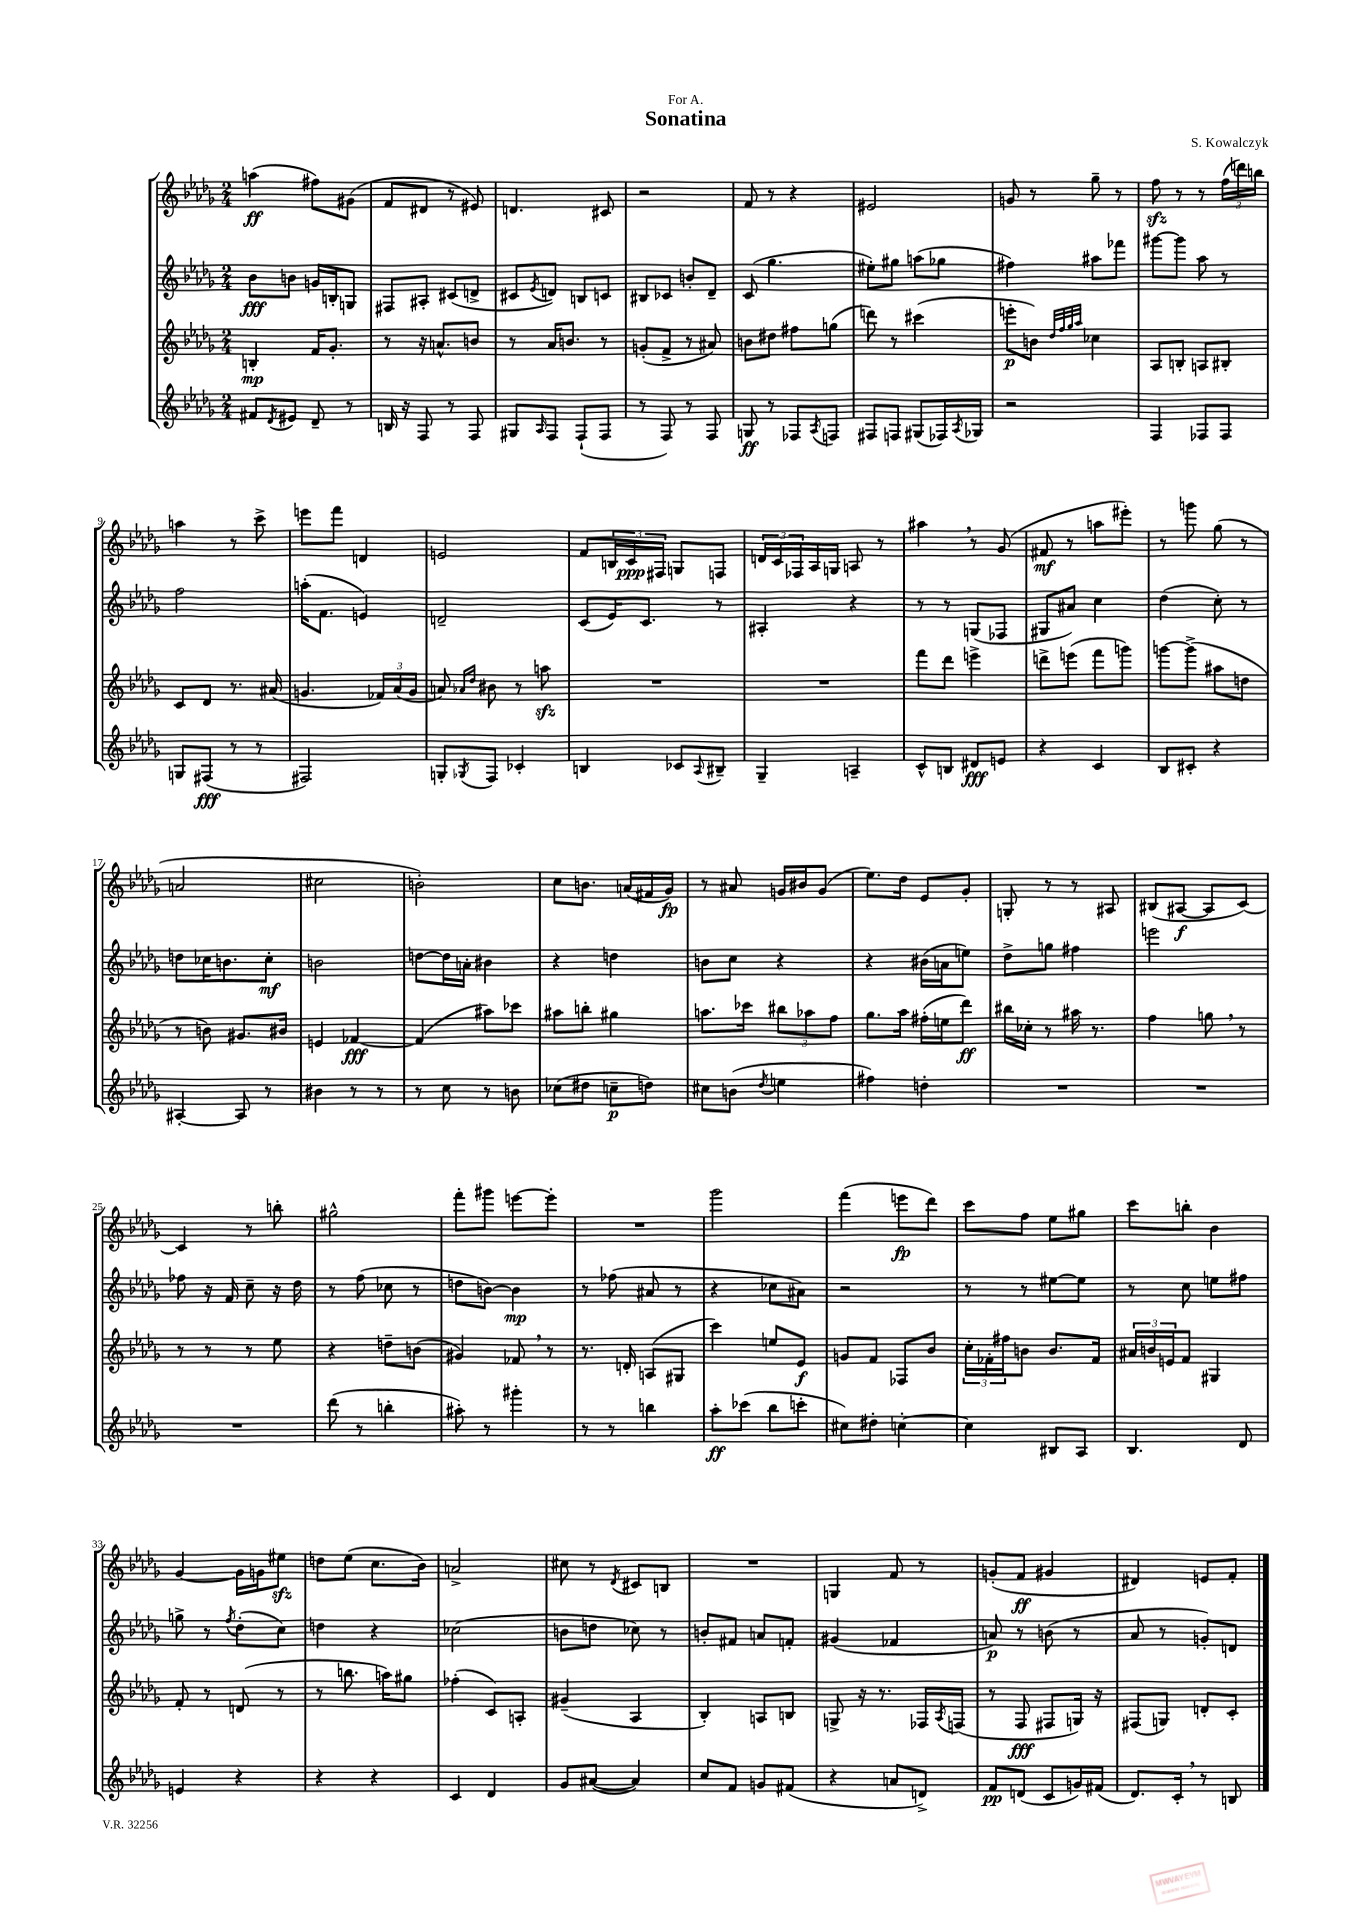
\header { title = "Sonatina" composer = "S. Kowalczyk" dedication = "For A." }
<<
\new StaffGroup <<
\new Staff = "s0" {
    \clef treble \key des \major \numericTimeSignature \time 2/4
    a''4\ff( fis''8) gis'8( |
    f'8 dis'8 r8 eis'8) |
    d'4. cis'8 |
    r2 |
    f'8 r8 r4 |
    eis'2 |
    g'8 r8 ges''8-- r8 |
    f''8\sfz r8 r8 \tuplet 3/2 { f''16( d'''16) b''16 } |
    a''4 r8 c'''8-> |
    e'''8 f'''8 d'4 |
    e'2 |
    f'8 \tuplet 3/2 { b16 c'16\ppp fis16 } g8 f8 |
    \tuplet 3/2 { d'16 c'16 fes16 } aes16 g16 a8 r8 |
    ais''4 \breathe r8 ges'8( |
    fis'8\mf r8 a''8 eis'''8-.) |
    r8 g'''8 ges''8( r8 |
    a'2 |
    cis''2 |
    b'2-.) |
    c''8 b'8. a'16( fis'16 ges'16\fp) |
    r8 ais'8 g'16 bis'16 g'8( |
    ees''8.) des''16 ees'8 ges'8-. |
    g8-. r8 r8 ais8 |
    bis8( ais8~\f ais8 c'8~) |
    c'4 r8 b''8-. |
    gis''2-^ |
    f'''8-. gis'''8 e'''8~ e'''8-. |
    R2 |
    ges'''2 |
    f'''4( e'''8\fp des'''8) |
    c'''8 f''8 ees''8 gis''8 |
    c'''8 b''8-. bes'4 |
    ges'4~ ges'16 g'16 eis''8\sfz |
    d''8 ees''8( c''8. bes'16) |
    a'2-> |
    cis''8 r8 \acciaccatura { des'8 } cis'8 b8 |
    R2 |
    g4 f'8 r8 |
    g'8-.( f'8\ff gis'4 |
    dis'4) e'8 f'8-. \bar "|." |
}
\new Staff = "s1" {
    \clef treble \key des \major \numericTimeSignature \time 2/4
    bes'8\fff b'8 g'16 b16-. g8 |
    fis8 ais8-. cis'8( d'8-> |
    cis'8 \acciaccatura { ees'8 } d'8) b8 c'8 |
    bis8 ces'8 b'8-. des'8-- |
    c'8( ges''4. |
    eis''8-.) gis''8 a''8( ges''8 |
    fis''4) ais''8 fes'''8 |
    gis'''8~ gis'''8 aes''8 r8 |
    f''2 |
    a''16-.( f'8. e'4) |
    d'2-- |
    c'8( ees'16) c'8. r8 |
    ais4-. r4 |
    r8 r8 g8( fes8 |
    gis8 ais'8) c''4 |
    des''4( c''8-.) r8 |
    d''8 ces''16 b'8. ces''8-.\mf |
    b'2 |
    d''8~ d''16 a'16-. bis'4 |
    r4 d''4 |
    b'8 c''8 r4 |
    r4 bis'16( a'16 e''8) |
    des''8-> g''8 fis''4 |
    e'''2 |
    fes''8 r16 f'16 c''8-- r16 des''16 |
    r8 f''8( ces''8 r8 |
    d''8 b'8~) b'4\mp |
    r8 fes''8( ais'8 r8 |
    r4 ces''8 ais'8) |
    r2 |
    r8 r8 eis''8~ eis''8 |
    r8 c''8 e''8 fis''8 |
    g''8-> r8 \acciaccatura { f''8 } des''8-.( c''8) |
    d''4 r4 |
    ces''2( |
    b'8 d''8 ces''8) r8 |
    b'8-. fis'8 a'8 f'8-. |
    gis'4( fes'4 |
    a'8\p) r8 b'8( r8 |
    aes'8 r8 g'8-.) d'8 \bar "|." |
}
\new Staff = "s2" {
    \clef treble \key des \major \numericTimeSignature \time 2/4
    b4-.\mp f'16 ges'8.-. |
    r8 r16 a'8.-^ b'8 |
    r8 aes'16 b'8. r8 |
    g'8-.( f'8-> r8 ais'8) |
    b'8 dis''8 fis''8 g''8( |
    d'''8) r8 cis'''4( |
    e'''8-.\p b'8) \grace { des''32 f''32 ges''32 aes''32 } ces''4 |
    aes8 b8-. a8 bis8-. |
    c'8 des'8 r8. ais'16( |
    g'4. \tuplet 3/2 { fes'16) aes'16( g'16 } |
    a'8) \grace { aes'16 des''16 } bis'8 r8 a''8\sfz |
    R2 |
    R2 |
    f'''8 des'''8 e'''4-> |
    d'''8-> e'''8( f'''8 g'''8) |
    g'''8~ g'''8->( ais''8 d''8 |
    r8 b'8) gis'8. bis'16 |
    e'4 fes'4~\fff |
    fes'4( ais''8) ces'''8 |
    ais''8 b''8-. gis''4 |
    a''8. ces'''16 \tuplet 3/2 { bis''8 aes''8 f''8 } |
    ges''8. aes''16 fis''16-.( e''16 des'''8\ff) |
    bis''16 ces''16-. r8 ais''16 r8. |
    f''4 g''8 \breathe r8 |
    r8 r8 r8 ees''8 |
    r4 d''8-- b'8( |
    gis'4) fes'8 \breathe r8 |
    r8. d'16-. a8( gis8 |
    c'''4) e''8 ees'8\f |
    g'8 f'8 fes8 bes'8 |
    \tuplet 3/2 { c''16-. fes'16-. fis''16 } b'8 b'8. fes'16 |
    \tuplet 3/2 { ais'16 b'16 e'16 } f'8 gis4 |
    f'8-. r8 d'8( r8 |
    r8 b''8. a''16) gis''8 |
    fes''4-.( c'8) a8-. |
    gis'4--( aes4 |
    bes4-.) a8 b8 |
    g8-> r16 r8. fes16 \acciaccatura { aes8 } f16( |
    r8 f8\fff fis8 g16) r16 |
    fis8( g8) d'8-. c'8-. \bar "|." |
}
\new Staff = "s3" {
    \clef treble \key des \major \numericTimeSignature \time 2/4
    fis'8 \acciaccatura { des'8 } eis'8 des'8-- r8 |
    b16 r16 f8 r8 f8 |
    gis8 \grace { aes16 } f8 f8-!( f8 |
    r8 f8) r8 f8 |
    g8\ff r8 fes8 \acciaccatura { aes8 } f8 |
    fis8 f8 gis8( fes16) \acciaccatura { aes8 } ges16 |
    r2 |
    f4 fes8 fes8 |
    g8 fis8\fff( r8 r8 |
    fis2) |
    g8-. \acciaccatura { ges8 } f8 ces'4-. |
    b4 ces'8 \appoggiatura { aes8 } bis8-- |
    ges4-- a4-- |
    c'8-^ b8 dis'8\fff e'8 |
    r4 c'4 |
    bes8 cis'8-. r4 |
    ais4~-. ais8 r8 |
    bis'4 r8 r8 |
    r8 c''8 r8 b'8 |
    ces''8( dis''8 c''8--\p d''8) |
    cis''8 b'8( \acciaccatura { des''8 } e''4 |
    fis''4) d''4-. |
    R2 |
    R2 |
    R2 |
    des'''8( r8 b''4-. |
    ais''8-.) r8 gis'''4-. |
    r8 r8 b''4 |
    aes''8-.\ff ces'''8( bes''8 c'''8-. |
    cis''8) dis''8-. c''4~-. |
    c''4 bis8 aes8 |
    bes4. des'8 |
    e'4 r4 |
    r4 r4 |
    c'4 des'4 |
    ges'8 ais'8~( ais'4) |
    c''8 f'8 g'8 fis'8( |
    r4 a'8 d'8->) |
    f'8\pp d'8( c'8 g'16) fis'16( |
    des'8.) c'16-. \breathe r8 b8 \bar "|." |
}
>>
>>
